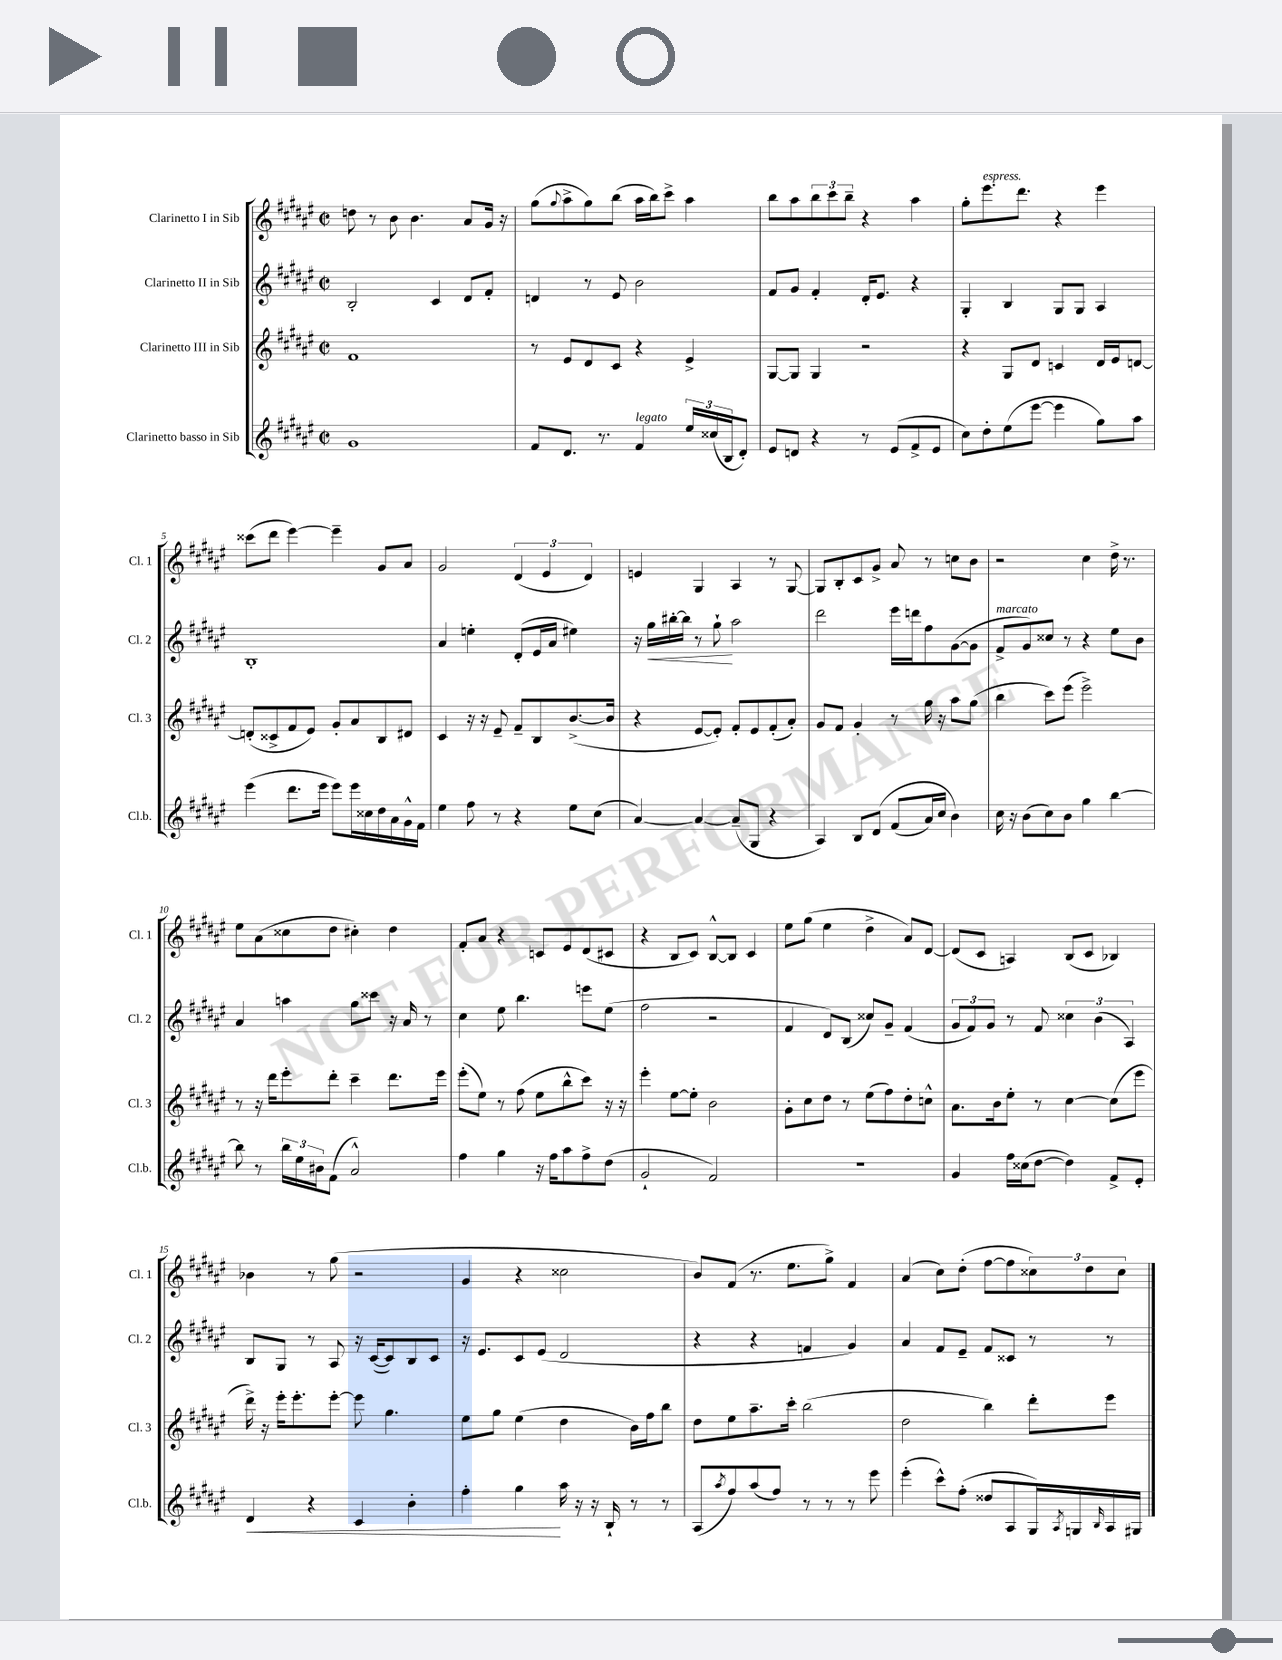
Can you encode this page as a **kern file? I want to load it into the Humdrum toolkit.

**kern	**kern	**kern	**kern
*staff4	*staff3	*staff2	*staff1
*clefG2	*clefG2	*clefG2	*clefG2
*k[f#c#g#d#a#e#]	*k[f#c#g#d#a#e#]	*k[f#c#g#d#a#e#]	*k[f#c#g#d#a#e#]
*M2/2	*M2/2	*M2/2	*M2/2
*met(c|)	*met(c|)	*met(c|)	*met(c|)
1g#	1f#	2B'	8dd
.	.	.	8r
.	.	.	8b
.	.	.	4.b
.	.	4c#	.
.	.	8d#	8a#
.	.	8f#'	16g#
.	.	.	16r
=	=	=	=
8f#	8r	4d	(8gg#
.	.	.	8qqgg#
8.d#	8e#	.	8aa#^
.	8d#	8r	8gg#)
8.r	.	.	.
.	8c#	8e#	(8bb
4f#	4r	2b	16aa#
.	.	.	16bb)
.	.	.	8ccc#^
24ee#	4e#^	.	4aa#
(24cc##	.	.	.
24B	.	.	.
8d#')	.	.	.
=	=	=	=
8e#	[8G#	8f#	8bb
8d	8G#]	8g#	8aa#
4r	4G#	4f#'	12bb
.	.	.	12ccc#
.	.	.	12bb~
8r	2r	16d#'	4r
.	.	8.e#	.
(8e#	.	.	.
8f#^	.	4r	4aa#
8e#	.	.	.
=	=	=	=
8cc#)	4r	4G#'	8gg#'
8dd#'	.	.	8.eee#
(8ee#	8G#	4B	.
.	.	.	8.ddd#
[8eee#	8d#	.	.
4eee#]	4c	8G#	4r
.	.	8G#	.
8gg#)	16d#	4A#	4eee#
.	16e#	.	.
8aa#	[8d	.	.
=	=	=	=
(4eee#	(8d']	1B'	(8ccc##
.	8c##^	.	8ddd#
8.ddd#	8f#	.	[4eee#)
.	8e#)	.	.
16eee#	.	.	.
8eee#)	8g#'	.	4eee#~]
16eee#	8a#	.	.
16cc##	.	.	.
16dd#	8B	.	8g#
16a#	.	.	.
16g#^^	8d#	.	8a#
16f#	.	.	.
=	=	=	=
4ee#	4c#	4a#	2g#
8ff#	16r	4ee'	.
.	16r	.	.
8r	8e#~	.	.
4r	8f#~	(8d#'	(6d#
.	8B	16e#	.
.	.	.	6e#
.	.	16a#	.
8ee#	([8.b^	4ee#)	.
.	.	.	6d#)
(8cc#	.	.	.
.	16b]	.	.
=	=	=	=
[4a#)	4r	16r	4e
.	.	16gg#	.
.	.	[16bb#'	.
.	.	16bb#]	.
4a#_	[8e#	8r	4G#
.	8e#'])	8gg#`	.
(8a#~]	8f#'	2aa#	4A#
8G#	8e#	.	.
4r	(8f#'	.	8r
.	8a#')	.	[8G#
=	=	=	=
4A#)	8g#	2ddd#	8G#]
.	8f#	.	8B'
8B	4g#'	.	8c#
&(8d#	.	.	8g#^
(8f#	8r	16eee#	8a#
.	.	16ddd	.
16a#)	16gg#	8ff#	8r
16cc#	16r	.	.
4b&)	8aa#	([8g#	8cc
.	(8gg#	8g#]	8b
=	=	=	=
16cc#	4bb	8f#^	2r
16r	.	.	.
(8b	.	8g#)	.
8cc#)	8ccc#)	8cc##	.
8b	(8eee#	8r	.
4gg#	2eee#^)	4r	4cc#
[4bb	.	8ee#	16dd#^
.	.	.	8.r
.	.	8b	.
=	=	=	=
8bb]	8r	4a#	8ee#
8r	16r	.	(8a#
.	16ddd#	.	.
24bb	8eee#'	4aa	8cc##
24ee#	.	.	.
24b#	.	.	.
(8f#	8ddd#'	.	8dd#
2a#^^)	4ccc#~	8gg#	4cc#')
.	.	8ccc##	.
.	8.ddd#	16r	4dd#
.	.	16a#	.
.	.	8r	.
.	16eee#	.	.
=	=	=	=
4ff#	(8eee#'	4cc#	8f#'
.	8ee#)	.	8a#
4gg#	8r	8ee#	4r
.	(8ff#	4.bb	.
16r	8ee#	.	8c
16ff#	.	.	.
8aa#	8bb^^	.	8e#
8ff#^	8ccc#)	8eee	(8d#
(8dd#	16r	(8ee#	8c#
.	16r	.	.
=	=	=	=
2g#`	4eee#'	2ff#	4r
.	[8ee#	.	8B
.	8ee#']	.	8c#)
2f#)	2b	2r	[8B^^
.	.	.	8B]
.	.	.	4c#
=	=	=	=
1r	8g#'	4f#	8ee#
.	8cc#	.	(8gg#
.	8dd#	8d#)	4ee#
.	8r	(8B	.
.	(8ee#	8cc##)	4dd#^
.	8ff#)	8g#~	.
.	8dd#'	(4f#	8a#)
.	8cc^^	.	[8d#
=	=	=	=
4g#	8.a#	12g#	(8d#]
.	.	12f#)	.
.	.	.	8c#
.	.	12g#	.
.	16b	.	.
16ff#	8ee#'	8r	4A)
(16cc##	.	.	.
[8dd#	8r	8f#	.
4dd#])	[4cc#	6cc##	(8B
.	.	.	8c#
.	.	(6b	.
8f#^	(8cc#]	.	4B-)
.	.	6A#)	.
8e#'	8eee#	.	.
=	=	=	=
4d#	16ddd#^)	8B	4b-
.	16r	.	.
.	16eee#'	8G#	.
.	8.eee#'	.	.
4r	.	8r	8r
.	[8eee#'	8A#	(8gg#
4c#	8eee#]	16r	2r
.	.	([16c#	.
.	4.gg#	8c#])	.
4b'	.	8B	.
.	.	8c#	.
=	=	=	=
4ff#'	8ee#	16r	4g#
.	.	8.e#	.
.	8gg#	.	.
4gg#	(4ee#	8c#	4r
.	.	(8e#	.
16aa#	4dd#	2d#	2cc##
16r	.	.	.
16r	.	.	.
16B`	.	.	.
8r	16b)	.	.
.	16ff#	.	.
8r	8bb	.	.
=	=	=	=
(8A#	8dd#	4r	8b)
8qaa#	.	.	.
8ff#)	8ee#	.	(8f#
(8aa#	8.aa#~	4r	8.r
8ff#)	.	.	.
.	16ccc#'	.	8.ee#
8r	(2bb	4f	.
8r	.	.	8gg#^)
8r	.	4g#)	4f#
8eee#	.	.	.
=	=	=	=
(4eee#'	2dd#	4a#	(4a#
8ccc#^^)	.	8f#	8cc#)
(8ff#'	.	8e#~	(8dd#'
8dd##	4bb)	8f#	[8ff#
8A#	.	8c##	8ff#]
16G#)	8ddd#'	8r	12cc##)
8qA#	.	.	.
16G	.	.	.
.	.	.	12dd#
16qqB	.	.	.
16A#	8eee#	8r	.
.	.	.	12cc##
16G#	.	.	.
==	==	==	==
*-	*-	*-	*-
